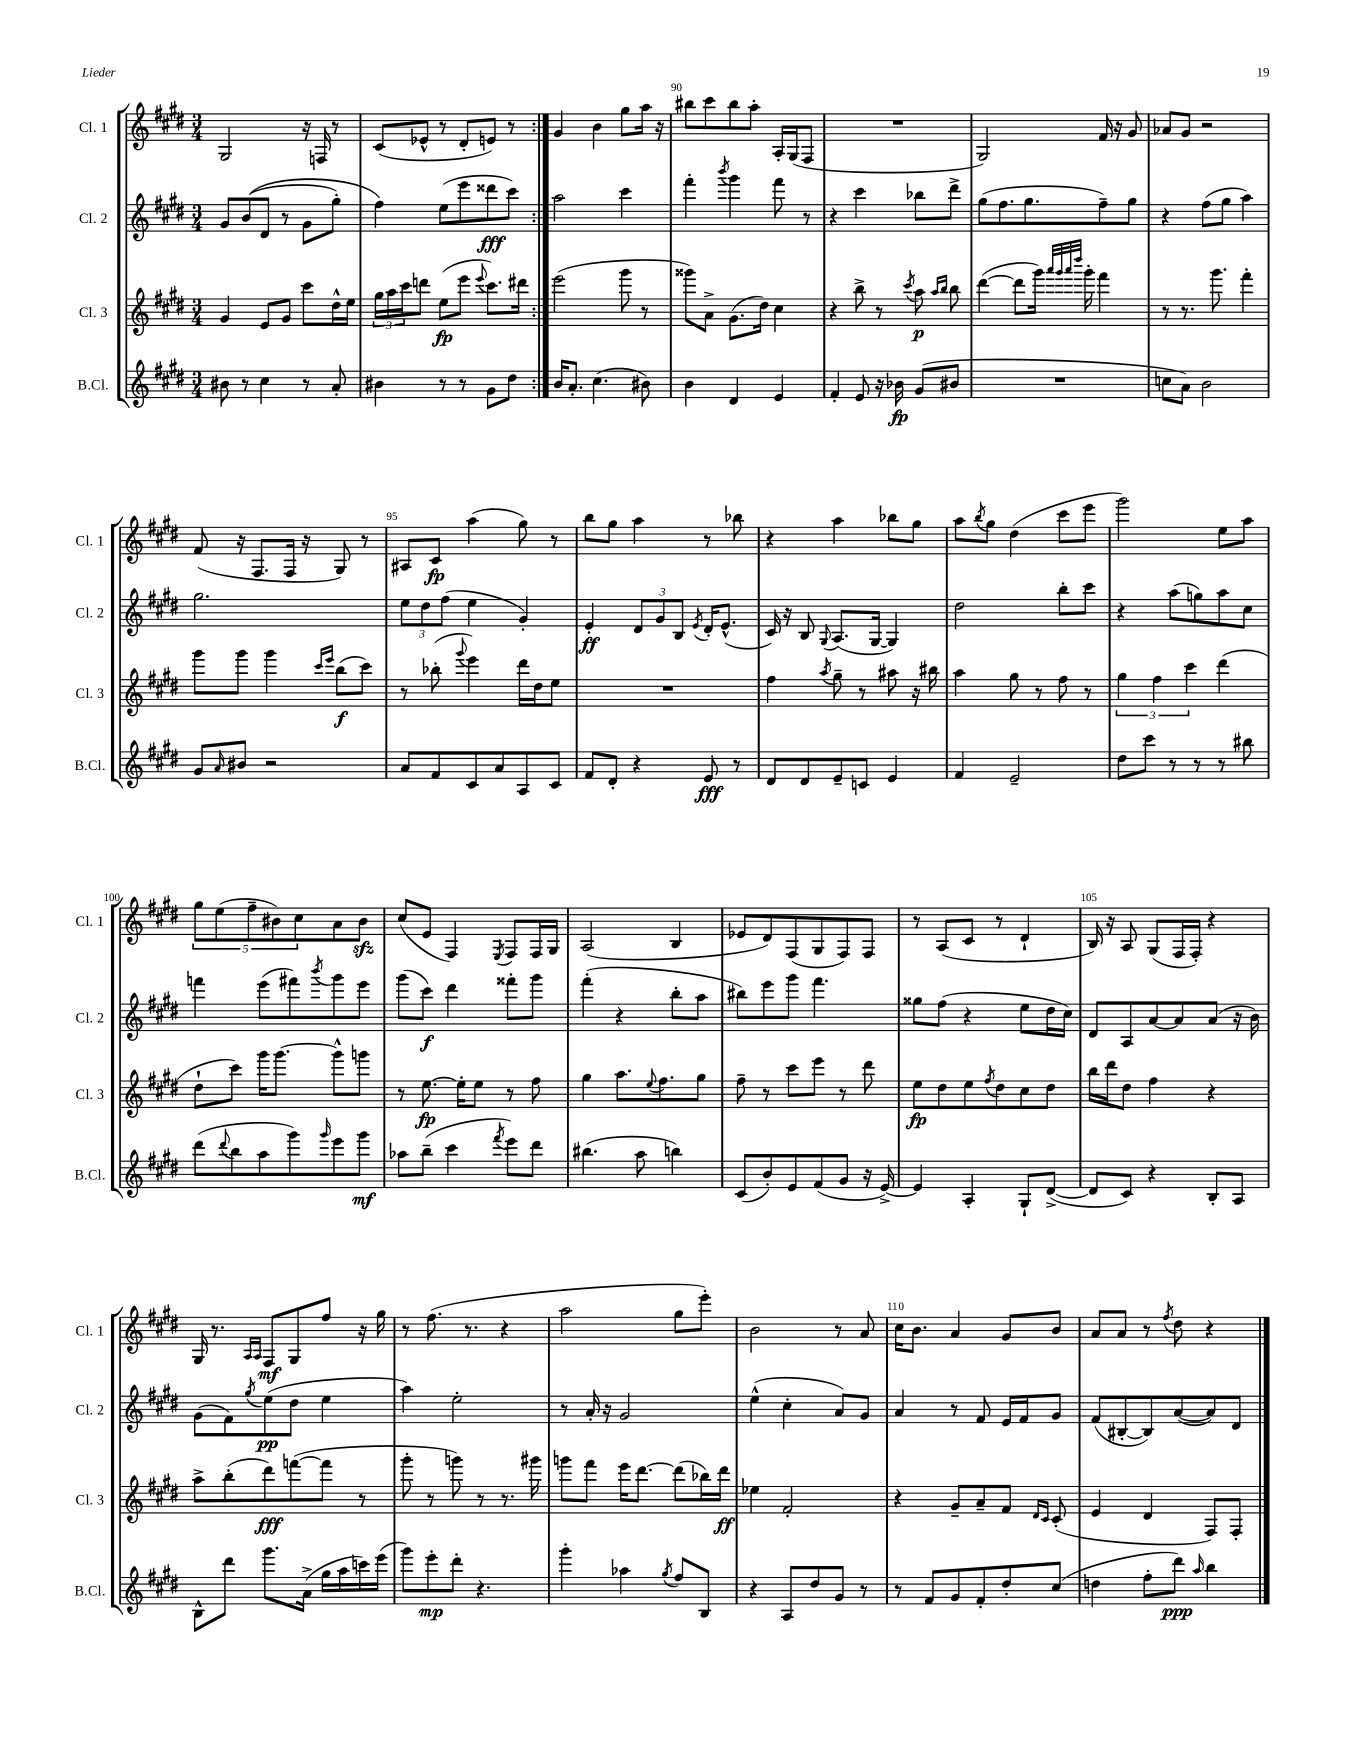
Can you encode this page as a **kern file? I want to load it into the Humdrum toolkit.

**kern	**kern	**kern	**kern
*staff4	*staff3	*staff2	*staff1
*clefG2	*clefG2	*clefG2	*clefG2
*k[f#c#g#d#]	*k[f#c#g#d#]	*k[f#c#g#d#]	*k[f#c#g#d#]
*M3/4	*M3/4	*M3/4	*M3/4
8b#	4g#	8g#	2G#
8r	.	&((8b	.
4cc#	8e	8d#	.
.	8g#	8r	.
8r	8ccc#	8g#	16r
.	.	.	16F
8a'	16dd#^^	8gg#')	8r
.	16ee	.	.
=	=	=	=
4b#	24gg#	4ff#&)	(8c#
.	24aa	.	.
.	24ccc#	.	.
.	8ddd	.	8e-^^
8r	(8ee	(8ee	8r
8r	8eee	8eee	8d#'
.	8qqeee	.	.
8g#	8.ccc#)	8ddd##	8e)
8dd#	.	8ccc#)	8r
.	16ddd#	.	.
=:|!	=:|!	=:|!	=:|!
16b	(2eee	2aa	4g#
8.a'	.	.	.
(4.cc#	.	.	4b
.	8ggg#	4ccc#	8gg#
8b#)	8r	.	16aa
.	.	.	16r
=	=	=	=
4b	8ggg##)	4fff#'	8bb#
.	8a^	.	8ccc#
.	.	8qbbb	.
4d#	(8.g#	4ggg#	8bb#
.	.	.	8aa'
.	16dd#)	.	.
4e	4cc#	8fff#	16A'
.	.	.	(16G#
.	.	8r	8F#
=	=	=	=
4f#'	4r	4r	2.r
8e	8bb^	4ccc#	.
16r	8r	.	.
16b-	.	.	.
.	8qccc#	.	.
(8g#	8aa	8bb-	.
.	16qqaa	.	.
.	16qqbb	.	.
8b#	8bb	8ddd#^	.
=	=	=	=
2.r	([4ddd#	(8gg#	2G#)
.	.	8.ff#	.
.	8ddd#]	.	.
.	.	8.gg#	.
.	16ggg#)	.	.
.	32qqaaa	.	.
.	32qqggg#	.	.
.	32qqaaa	.	.
.	32qqdddd#	.	.
.	16ggg#'	.	.
.	4fff#	8ff#~)	16f#
.	.	.	16r
.	.	8gg#	8g#
=	=	=	=
8cc	8r	4r	8a-
8a)	8.r	.	8g#
2b	.	(8ff#	2r
.	8.ggg#	.	.
.	.	8gg#	.
.	4fff#'	4aa)	.
=	=	=	=
8g#	8ggg#	2.gg#	(8f#
16qqa	.	.	.
8b#	8ggg#	.	16r
.	.	.	8.F#
2r	4ggg#	.	.
.	.	.	16F#
.	.	.	16r
.	16qqccc#	.	.
.	16qqeee	.	.
.	(8bb	.	8G#)
.	8ccc#)	.	8r
=	=	=	=
8a	8r	12ee	8A#
.	.	12dd#	.
8f#	(8bb-'	.	8c#
.	.	(12ff#	.
.	8qqggg#	.	.
8c#	4eee)	4ee	(4aa
8a	.	.	.
8A	16ddd#	4g#')	8gg#)
.	16dd#	.	.
8c#	8ee	.	8r
=	=	=	=
8f#	2.r	4e'	8bb
8d#'	.	.	8gg#
4r	.	12d#	4aa
.	.	12g#	.
.	.	12B	.
.	.	8qe	.
8e	.	16d#'	8r
.	.	(8.e^^	.
8r	.	.	8bb-
=	=	=	=
8d#	4ff#	16c#)	4r
.	.	16r	.
8d#	.	8B	.
.	8qaa	8qqG#	.
8e~	8gg#~	(8.A	4aa
8c	8r	.	.
.	.	[16G#	.
4e	8aa#	4G#])	8bb-
.	16r	.	8gg#
.	16bb#	.	.
=	=	=	=
4f#	4aa	2dd#	8aa
.	.	.	8qbb
.	.	.	8gg#
2e~	8gg#	.	(4dd#
.	8r	.	.
.	8ff#	8bb'	8ccc#
.	8r	8ccc#	8eee
=	=	=	=
8dd#	6gg#	4r	2ggg#)
8ccc#	.	.	.
.	6ff#	.	.
8r	.	(8aa	.
.	6ccc#	.	.
8r	.	8gg)	.
8r	(4ddd#	8aa	8ee
8bb#	.	8cc#	8aa
=	=	=	=
(8ddd#	8dd#`	4fff	10gg#
.	.	.	(10ee
8qqddd#	.	.	.
8bb	8ccc#)	.	.
.	.	.	10ff#~
8aa	16ggg#	(8eee	.
.	.	.	10b#)
.	[8.ggg#	.	.
8ggg#)	.	8fff#)	.
.	.	.	10cc#
16qqggg#	.	8qbbb	.
8eee	8ggg#^^]	8ggg#	8a
8ggg#	8ggg	8eee	8b#
=	=	=	=
8aa-	8r	(8ggg#	(8cc#
(8bb~	[8.ee	8ccc#)	8e
4ccc#	.	4ddd#	4F#)
.	16ee']	.	.
.	8ee	.	.
8qfff#	.	.	8qE
8eee)	8r	8fff##'	8F#
8ddd#	8ff#	8ggg#	16F#
.	.	.	16G#
=	=	=	=
(4.bb#	4gg#	(4fff#'	(2A
.	8.aa	4r	.
8aa	.	.	.
.	8qqee	.	.
.	8.ff#	.	.
4bb)	.	8bb'	4B
.	8gg#	8aa	.
=	=	=	=
(8c#	8ff#~	8bb#)	8e-
8b')	8r	8eee	8d#)
8e	8ccc#	8ggg#	(8F#
(8f#	8eee	4.fff#	8G#
8g#	8r	.	8F#)
16r	8ddd#	.	8F#
[16e^)	.	.	.
=	=	=	=
4e]	8ee	8gg##	8r
.	8dd#	(8ff#	(8A
4A'	8ee	4r	8c#
.	8qff#	.	.
.	8dd#	.	8r
8G#`	8cc#	8ee	4d#`
([8d#^	8dd#	16dd#	.
.	.	16cc#)	.
=	=	=	=
8d#]	16bb	8d#	16B)
.	16ddd#	.	16r
8c#)	8dd#	8A	8A
4r	4ff#	[8a	(8G#
.	.	8a]	16F#
.	.	.	16F#')
8B'	4r	(8a	4r
8A	.	16r	.
.	.	16b)	.
=	=	=	=
8B^^	8aa^	(8g#	16G#
.	.	.	8.r
8ddd#	(8bb'	8f#)	.
.	.	.	16qqA
.	.	8qgg#	16qqA
8.ggg#	8ddd#)	(8ee	8F#
.	([8fff	8dd#	8G#
(16a^	.	.	.
16gg#	8fff]	4ee	8ff#
16aa	.	.	.
16ccc)	8r	.	16r
(16eee	.	.	16gg#
=	=	=	=
8ggg#)	8ggg#'	4aa)	8r
8eee'	8r	.	(8.ff#
8ddd#'	8ggg)	2ee'	.
.	.	.	8.r
4.r	8r	.	.
.	8.r	.	4r
.	16ggg#	.	.
=	=	=	=
4ggg#'	8ggg	8r	2aa
.	8fff#	16a'	.
.	.	16r	.
4aa-	16eee	2g#	.
.	[8.ddd#	.	.
8qgg#	.	.	.
8ff#	(8ddd#]	.	8gg#
8B	16bb-)	.	8eee')
.	16ddd#	.	.
=	=	=	=
4r	4ee-	(4ee^^	2b
8A	2f#'	4cc#'	.
8dd#	.	.	.
8g#	.	8a)	8r
8r	.	8g#	8a
=	=	=	=
8r	4r	4a	16cc#
.	.	.	8.b
8f#	.	.	.
8g#	8g#~	8r	4a
8f#'	8a~	8f#	.
8dd#'	8f#	16e	8g#
.	.	16f#	.
.	16qqd#	.	.
.	16qqc#	.	.
(8cc#	(8c#'	8g#	8b
=	=	=	=
4dd	4e	(8f#	8a
.	.	[8B#'	8a
8ff#'	4d#	8B#])	8r
.	.	.	8qff#
8ddd#)	.	([8a	8dd#
16qqaa	.	.	.
4bb	8F#)	8a])	4r
.	8F#'	8d#	.
==	==	==	==
*-	*-	*-	*-
